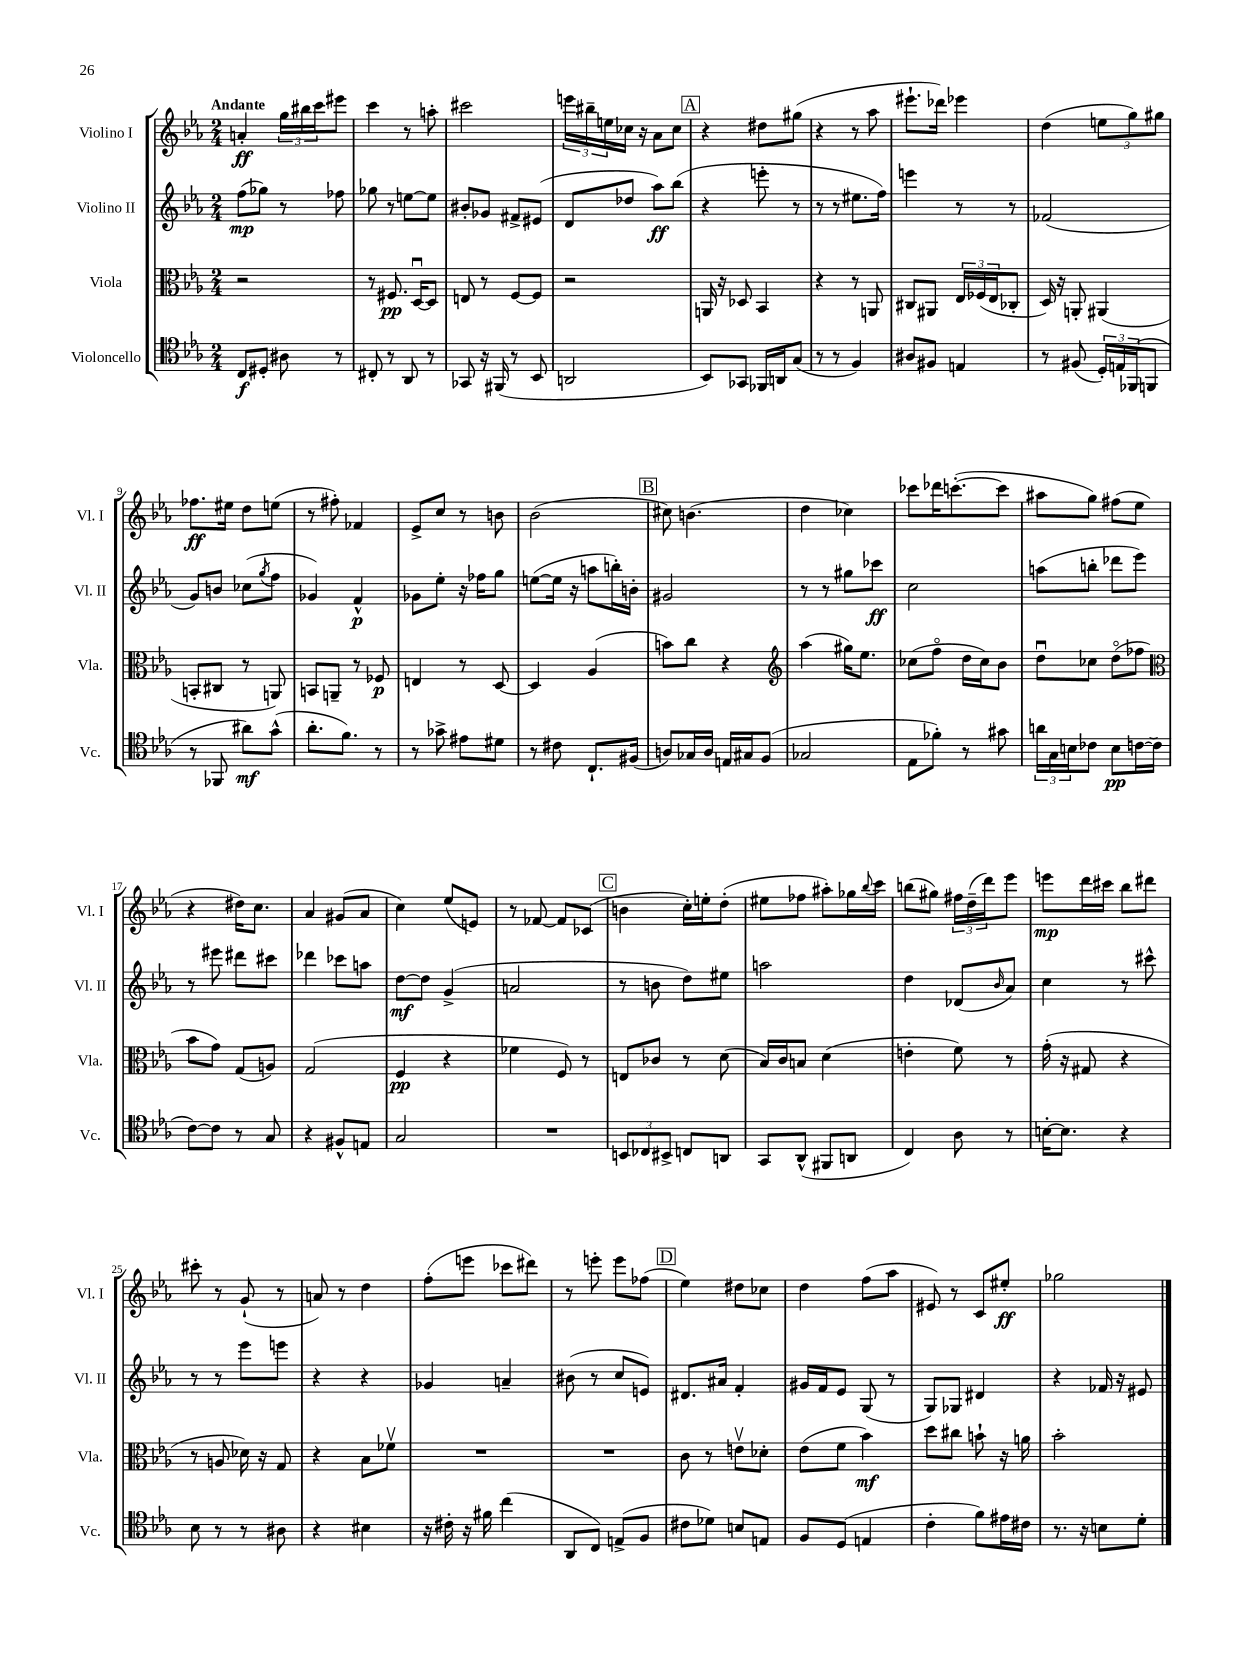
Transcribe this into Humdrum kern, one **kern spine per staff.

**kern	**kern	**kern	**kern
*staff4	*staff3	*staff2	*staff1
*clefC4	*clefC3	*clefG2	*clefG2
*k[b-e-a-]	*k[b-e-a-]	*k[b-e-a-]	*k[b-e-a-]
*M2/4	*M2/4	*M2/4	*M2/4
8C	2r	(8ff	4a'
8D#'	.	8gg-)	.
8A#	.	8r	24gg
.	.	.	24bb#
.	.	.	24ccc
8r	.	8ff-	8eee#
=	=	=	=
8C#'	8r	8gg-	4ccc
8r	8.F#	8r	.
8AA-	.	[8ee	8r
.	[16Du	.	.
8r	8D]	8ee]	8aa'
=	=	=	=
8GG-	8E	8b#'	2ccc#
16r	8r	8g-	.
(16FF#	.	.	.
8r	[8F	8f#^	.
8BB-	8F]	(8e#	.
=	=	=	=
2AA	2r	8d	24eee
.	.	.	24bb#~
.	.	.	24ee
.	.	8dd-	16cc-
.	.	.	16r
.	.	8aa-)	8a-
.	.	(8bb-	8cc-
=	=	=	=
8BB-)	16AA	4r	4r
.	16r	.	.
8GG-	8D-	.	.
16FF-	4BB-	8eee'	8dd#
16AA	.	.	.
(8G	.	8r	(8gg#
=	=	=	=
8r	4r	8r	4r
8r	.	8r	.
4F)	8r	8.ee#	8r
.	8AA	.	8aa-
.	.	16ff)	.
=	=	=	=
8A#	8C#	4eee	8.eee#`
8F#	8AA#	.	.
.	.	.	16ddd-)
4E	24E-	8r	4eee-
.	(24F-	.	.
.	24E-	.	.
.	8C-'	8r	.
=	=	=	=
8r	16D)	(2f-	(4dd
.	16r	.	.
(8F#	8AA'	.	.
24D')	(4AA#	.	12ee
24E	.	.	.
(24FF-	.	.	12gg)
8FF	.	.	.
.	.	.	12gg#
=	=	=	=
8r	8BB'	8g)	8.ff-
8FF-	8C#	8b	.
.	.	.	16ee#
8a#)	8r	(8cc-	8dd
.	.	8qgg	.
(8g^^	8AA)	8ff	(8ee
=	=	=	=
8.a-'	8BB	4g-)	8r
.	8AA~	.	8ff#')
8.f)	.	.	.
.	8r	4f^^	4f-
8r	8F-	.	.
=	=	=	=
8r	4E	8g-	8e-^
8g-^	.	8ee-'	8cc
8e#	8r	16r	8r
.	.	16ff-	.
8d#	[8D	8gg	8b
=	=	=	=
8r	4D]	([8ee	(2b-
8c#	.	16ee]	.
.	.	16r	.
8.C`	(4A-	8aa	.
.	.	16bb')	.
(16F#	.	16b'	.
=	=	=	=
8A)	8b)	2g#	8cc#)
16G-	8cc	.	(4.b
16A	.	.	.
16E	4r	.	.
16G#	.	.	.
(8F	.	.	.
=	=	=	=
*	*clefG2	*	*
2G-	(4aa-	8r	4dd
.	.	8r	.
.	16gg#)	8gg#	4cc-)
.	8.ee-	.	.
.	.	8ccc-	.
=	=	=	=
8E-	(8cc-	2cc	8ccc-
8f-')	8ffo	.	16ddd-
.	.	.	([8.ccc'
8r	16dd	.	.
.	16cc-)	.	.
8g#	8b-	.	8ccc]
=	=	=	=
24a	8ddu	(8aa	8aa#
24G	.	.	.
24B	.	.	.
8c-	8cc-	8bb'	8gg)
8B	(8ddo	8ddd-	(8ff#
[16c	8ff-	8eee-)	8ee-
(16c]	.	.	.
=	=	=	=
*	*clefC3	*	*
[8c)	8b-	8r	4r
8c]	8g)	8eee#	.
8r	(8G	8ddd#	16dd#)
.	.	.	8.cc
8G	8A)	8ccc#	.
=	=	=	=
4r	(2G	4ddd-	4a-
8F#^^	.	8ccc-	(8g#
8E	.	8aa	8a-
=	=	=	=
2G	4F	[8dd	4cc)
.	.	8dd]	.
.	4r	(4g^	(8ee-
.	.	.	8e)
=	=	=	=
2r	4f-	2a	8r
.	.	.	[8f-
.	8F)	.	8f-]
.	8r	.	(8c-
=	=	=	=
12BB	8E	8r	4b
12C-	.	.	.
.	8c-	8b	.
12BB#^	.	.	.
8C	8r	8dd)	16cc')
.	.	.	16ee'
8AA	(8d	8ee#	(8dd'
=	=	=	=
8GG	16B-)	2aa	8ee#
.	16c	.	.
(8AA-^^	8B	.	8ff-
8FF#	(4d	.	8aa#')
8AA	.	.	16gg-
.	.	.	8qqbb-
.	.	.	16ccc
=	=	=	=
4C)	4e'	4dd	(8bb
.	.	.	8gg#)
8A-	8f)	(8d-	24ff#
.	.	.	(24dd~
.	.	.	24ddd)
.	.	16qqb-	.
8r	8r	8a-)	8eee-
=	=	=	=
[16B'	(16g'	4cc	8eee
8.B]	16r	.	.
.	8G#	.	16ddd
.	.	.	16ccc#
4r	4r	8r	8bb-
.	.	8ccc#^^	8ddd#
=	=	=	=
8B-	8r	8r	8ccc#'
8r	8A	8r	8r
8r	16d-)	8eee-	(8g`
.	16r	.	.
8A#	8G	8eee	8r
=	=	=	=
4r	4r	4r	8a)
.	.	.	8r
4B#	8B-	4r	4dd
.	8f-v	.	.
=	=	=	=
16r	2r	4g-	(8ff'
16c#'	.	.	.
16r	.	.	8eee
16f#	.	.	.
(4cc	.	4a~	8ccc-
.	.	.	8ddd#)
=	=	=	=
8AA-	2r	(8b#	8r
8C)	.	8r	8eee'
(8E^	.	8cc	8eee
8F	.	8e)	(8ff-
=	=	=	=
8c#	8c	8.d#	4ee-)
8d-)	8r	.	.
.	.	16a#	.
8B	8ev	4f'	8dd#
8E	8d-'	.	8cc-
=	=	=	=
8F	(8e-	16g#	4dd
.	.	16f	.
(8D	8f	8e-	.
4E	4b-)	(8G	(8ff
.	.	8r	8aa-
=	=	=	=
4c'	8dd	8G)	8e#)
.	8cc#	8G-	8r
8f)	8b`	4d#	8c
16e#	16r	.	8ee#'
16c#	16a	.	.
=	=	=	=
8.r	2b-'	4r	2gg-
16r	.	.	.
8B	.	16f-	.
.	.	16r	.
8d'	.	8e#	.
==	==	==	==
*-	*-	*-	*-
